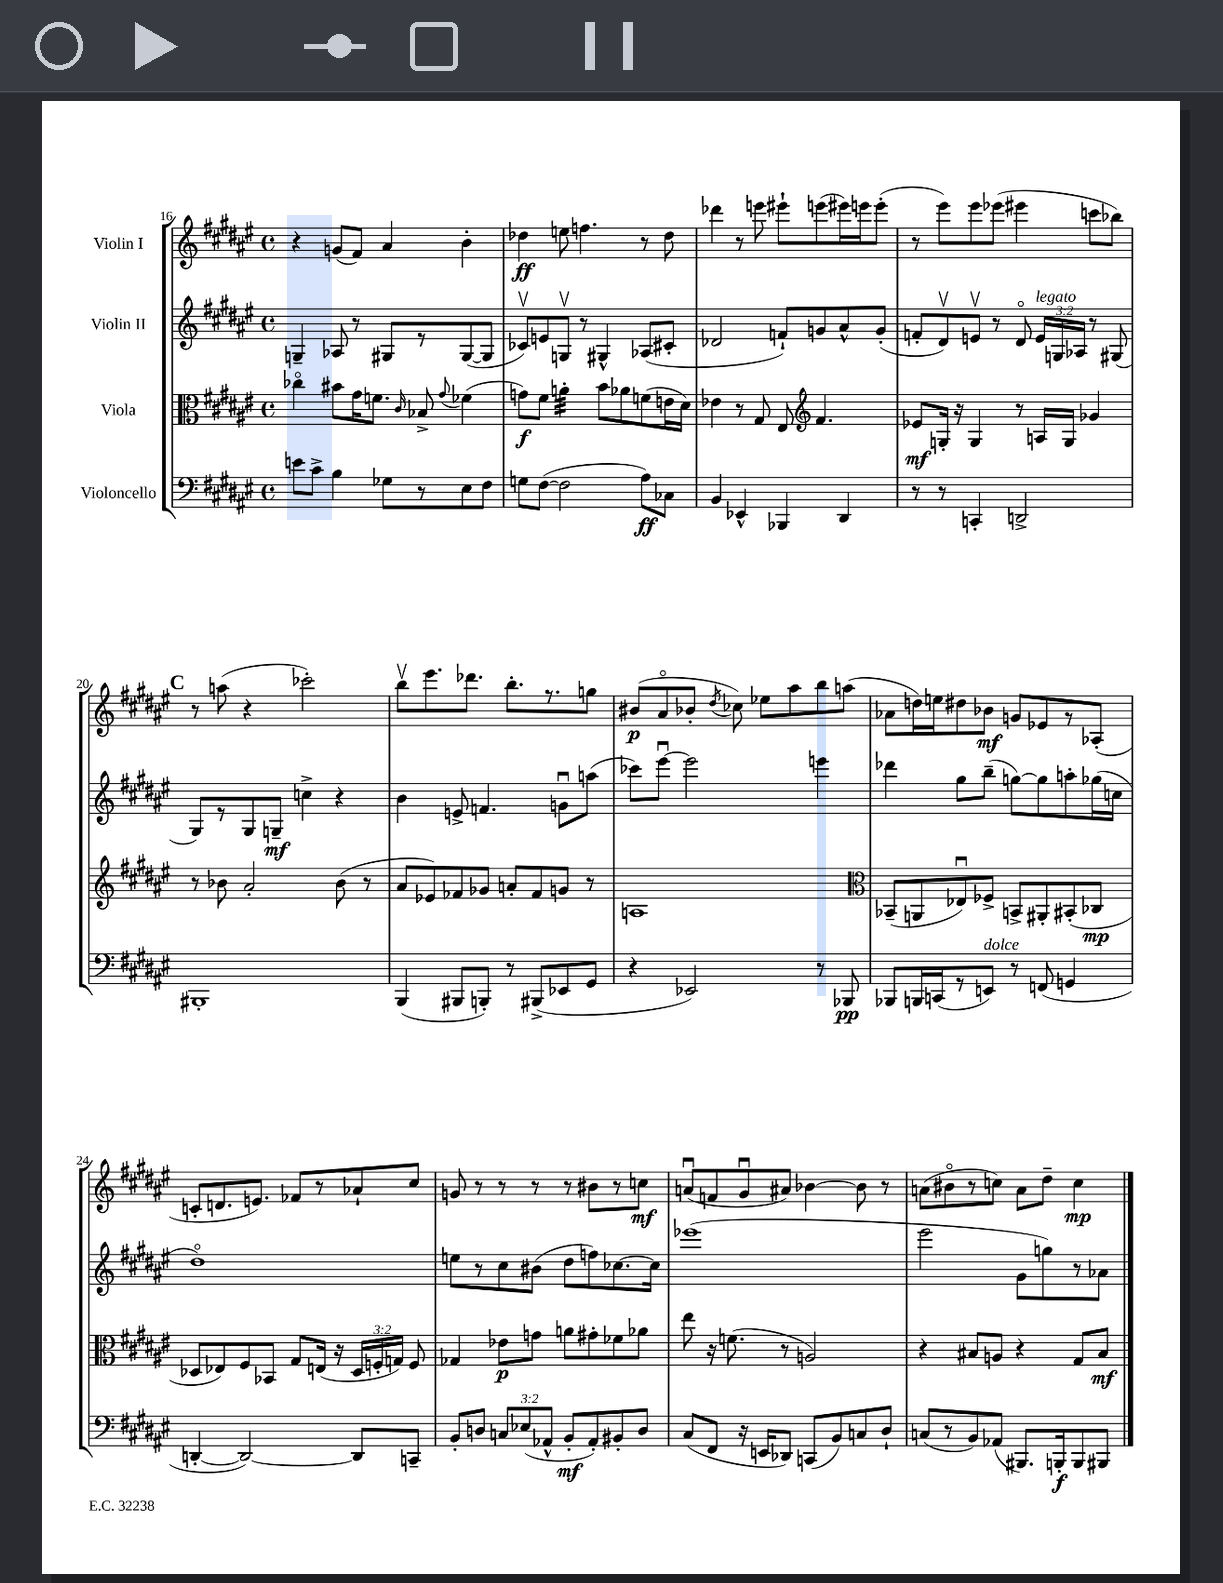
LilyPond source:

<<
\new StaffGroup <<
\new Staff = "s0" \with { instrumentName = "Violin I" } {
    \clef treble \key fis \major \defaultTimeSignature \time 4/4
    \autoBeamOff r4 g'8[( fis'8]) ais'4 b'4-. |
    des''4\ff e''8 f''4. r8 des''8 |
    des'''4 r8 e'''8 eis'''8[-! e'''8( eis'''16) e'''16 e'''8]-.( |
    r8 eis'''8[) eis'''8 ees'''8]( eis'''4 c'''8[ bes''8]) |
    \mark \markup { \bold "C" } r8 a''8( r4 ces'''2-.) |
    b''8[\upbow eis'''8. des'''8.] b''8.[-. r8. g''8] |
    bis'8[\p( ais'8\flageolet bes'8]-. \acciaccatura { dis''8 } ces''8) ees''8[ ais''8 b''8 a''8]( |
    aes'8[ d''16) e''16 dis''8 bes'8]\mf g'8[ ees'8 r8 aes8]-.( |
    c'8[-. d'8. e'8.]) fes'8[ r8 aes'8-! cis''8] |
    g'8 r8 r8 r8 r8 bis'8[ r8 c''8]\mf |
    a'8[\downbow( f'8 gis'8\downbow ais'8]) bes'4~ bes'8 r8 |
    a'8[( bis'8\flageolet r8 c''8]) a'8[ dis''8]-- c''4\mp \bar "|." |
}
\new Staff = "s1" \with { instrumentName = "Violin II" } {
    \clef treble \key fis \major \defaultTimeSignature \time 4/4 \override Staff.TupletNumber.text = #tuplet-number::calc-fraction-text
    \autoBeamOff g4-- aes8 r8 gis8[ r8 gis8~( gis8] |
    ces'8[\upbow) e'8 g8]\upbow r8 gis4-^ aes8[( cis'8]-. |
    des'2 f'8[-!) g'8 ais'8-^ g'8]-.( |
    f'8[-. dis'8\upbow) e'8]\upbow r8 dis'8\flageolet \tuplet 3/2 { e'16[^\markup { \italic "legato" } g16 aes16] } r8 gis8( |
    \mark \markup { \bold "C" } gis8[) r8 gis8 g8]--\mf c''4-> r4 |
    b'4 e'8-> f'4. g'8[\downbow a''8]( |
    ces'''8[) eis'''8]~\downbow eis'''2 e'''4 |
    des'''4 gis''8[ b''8]--( g''8[~) g''8 a''8-. ges''16( c''16] |
    dis''1\flageolet) |
    e''8[ r8 cis''8 bis'8]( dis''8[ f''8) ces''8.~ ces''16] |
    ees'''1( |
    eis'''2 gis'8[ g''8) r8 aes'8] \bar "|." |
}
\new Staff = "s2" \with { instrumentName = "Viola" } {
    \clef alto \key fis \major \defaultTimeSignature \time 4/4 \override Staff.TupletNumber.text = #tuplet-number::calc-fraction-text
    \autoBeamOff ces''4\flageolet bis'8[ gis'16 f'8.] \grace { cis'16 } bes8-> \appoggiatura { gis'8 } fes'4( |
    g'8[\f) fis'8] a'4:32-. b'8[ aes'8 f'8( e'16 dis'16]) |
    ees'4 r8 gis8 eis8 \clef treble fis'4. |
    ees'8[\mf g16]-. r16 g4 r8 a16[ g16] ges'4 |
    \mark \markup { \bold "C" } r8 bes'8 ais'2-. bes'8( r8 |
    ais'8[ ees'8) fes'8 ges'8] a'8[-. fes'8 g'8] r8 |
    a1 |
    \clef alto bes,8[--( a,8 ees8\downbow) fes8]-> b,8[-> ais,8-. bis,8-.( ces8]\mp |
    des8[ ees8) fis8 bes,8] gis8[ e16]( r16 \tuplet 3/2 { des16[ f16-. g16]) } f8 |
    ges4 ees'8[\p g'8] a'8[ gis'8-. fes'8 aes'8] |
    eis''8 r16 f'8.( r8 a2) |
    r4 bis8[ a8] r4 gis8[ bis8]\mf \bar "|." |
}
\new Staff = "s3" \with { instrumentName = "Violoncello" } {
    \clef bass \key fis \major \defaultTimeSignature \time 4/4 \override Staff.TupletNumber.text = #tuplet-number::calc-fraction-text
    \autoBeamOff e'8[ cis'8]-> b4 ges8[ r8 eis8 fis8] |
    g8[ fis8]~( fis2 ais8[\ff) ces8] |
    b,4 ees,4-^ bes,,4 dis,4 |
    r8 r8 c,4-. d,2-> |
    \mark \markup { \bold "C" } bis,,1-. |
    b,,4( bis,,8[ b,,8]-.) r8 bis,,8[->( ees,8 gis,8] |
    r4 ees,2) r8 bes,,8\pp |
    bes,,8[ b,,16 c,16( r8 e,8]^\markup { \italic "dolce" }) r8 f,8( g,4 |
    d,4~-. d,2~) d,8[ c,8]-- |
    b,8[-. d8] \tuplet 3/2 { c8[ ees8( aes,8]-^ } b,8[-.\mf aes,8-.) bis,8-. d8] |
    cis8[( fis,8] r16 e,16[ des,8]) c,8[( b,8) c8 dis8]-! |
    c8[( r8 b,8) aes,8]( bis,,8.[) b,,16-.\f b,,8 bis,,8] \bar "|." |
}
>>
>>
\layout { \context { \Score currentBarNumber = #16 } }
